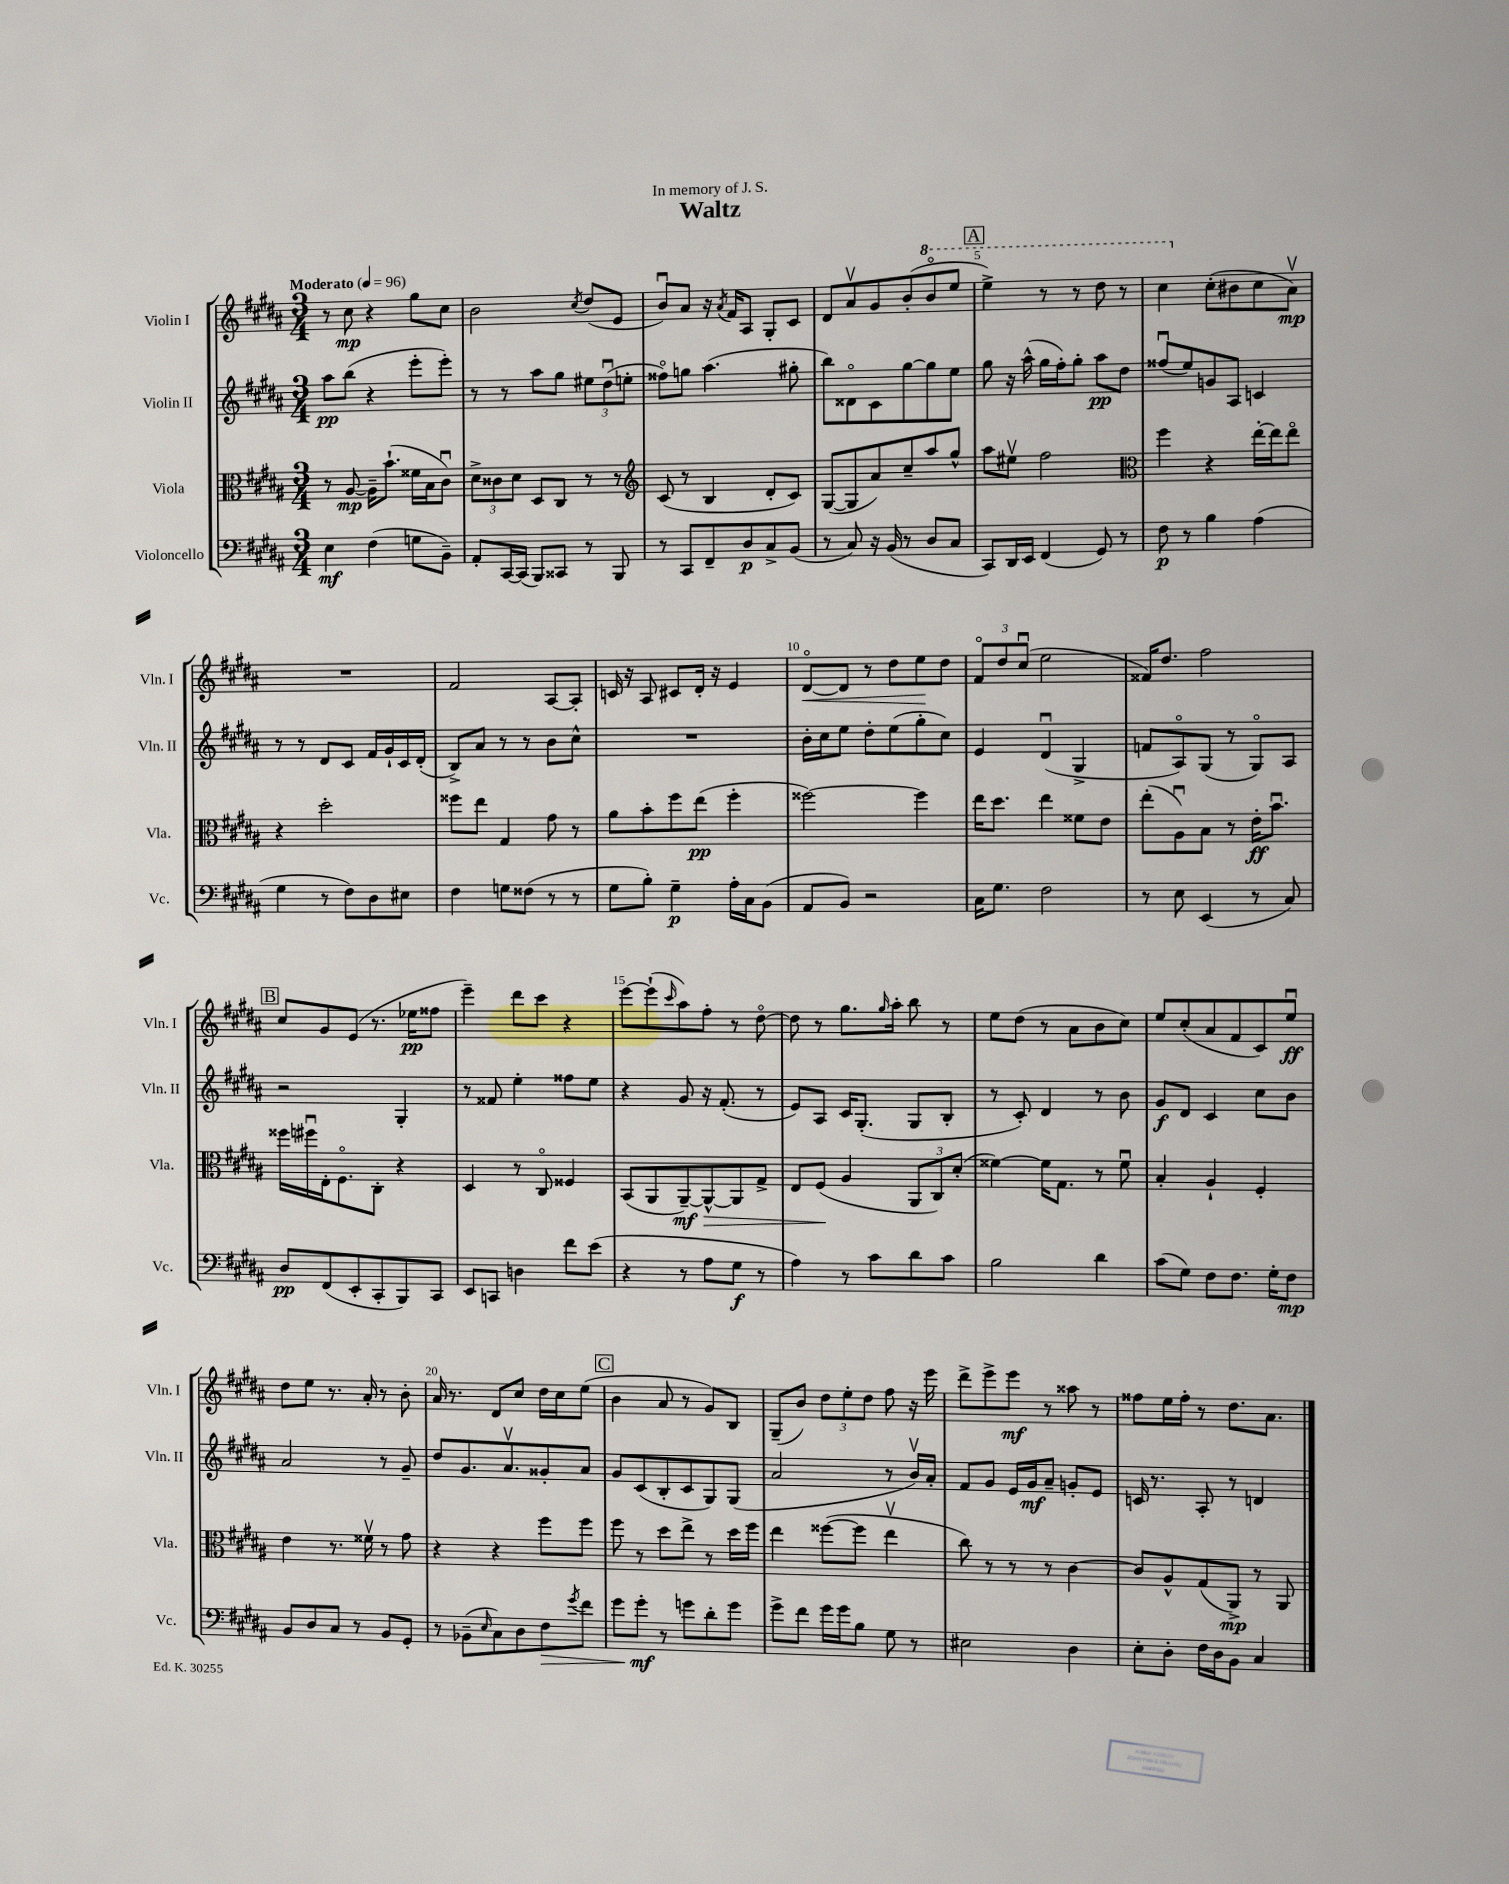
\header { title = "Waltz" dedication = "In memory of J. S." }
<<
\new StaffGroup <<
\new Staff = "s0" \with { instrumentName = "Violin I" shortInstrumentName = "Vln. I" } {
    \clef treble \key b \major \numericTimeSignature \time 3/4 \tempo "Moderato" 4 = 96
    r8 cis''8\mp r4 gis''8 cis''8 |
    b'2 \acciaccatura { cis''8 } dis''8( e'8 |
    b'8\downbow) ais'8 r16 \acciaccatura { ais'8 } fis'16 ais8 gis8-. cis'8 |
    dis'8 ais'8\upbow gis'8 b'8-.( \ottava #1 b''8\flageolet e'''8 |
    \mark \markup { \box "A" } e'''4->) r8 r8 dis'''8 r8 |
    cis'''4 \ottava #0 cis''8-.( bis'8 cis''8 ais'8\upbow\mp) |
    R2. |
    fis'2 ais8~ ais8-. |
    c'16 r16 ais8 cis'8 dis'16-. r16 e'4 |
    dis'8~\flageolet\< dis'8 r8 dis''8 e''8\! dis''8 |
    \tuplet 3/2 { fis'8\flageolet dis''8 cis''8\downbow( } e''2 |
    fisis'16) dis''8. fis''2 |
    \mark \markup { \box "B" } cis''8 gis'8 e'8( r8. ees''16\pp fisis''8 |
    e'''4--) dis'''8 cis'''8 r4 |
    e'''8~ e'''8-!( \grace { cis'''16 } ais''8) fis''8-. r8 dis''8~\flageolet |
    dis''8 r8 gis''8. \grace { gis''16 } ais''16-. b''8 r8 |
    e''8 dis''8( r8 ais'8 b'8 cis''8) |
    e''8 cis''8-.( ais'8 fis'8 cis'8) e''8\downbow\ff |
    dis''8 e''8 r8. ais'16-. r8 b'8-. |
    ais'16 r8. dis'8 cis''8 dis''16 cis''16 e''8( |
    \mark \markup { \box "C" } b'4 ais'8 r8 gis'8) b8 |
    gis8--( b'8) \tuplet 3/2 { dis''8 e''8-. dis''8 } fis''8 r16 e'''16 |
    dis'''8-> e'''8-> e'''8\mf r8 aisis''8 r8 |
    fisis''8 e''16 fisis''16-. r8 dis''8. ais'8. \bar "|." |
}
\new Staff = "s1" \with { instrumentName = "Violin II" shortInstrumentName = "Vln. II" } {
    \clef treble \key b \major \numericTimeSignature \time 3/4
    ais''8\pp b''8( r4 e'''8-. e'''8-.) |
    r8 r8 ais''8 gis''8 \tuplet 3/2 { eis''8 dis''8\downbow( e''8-. } |
    fisis''8\flageolet) g''8 ais''4.( gis''8-. |
    b''8) disis'8\flageolet cis'8 gis''8~ gis''8 e''8 |
    \mark \markup { \box "A" } gis''8 r16 ais''16-^( gis''16 fis''16-.) gis''8-. ais''8\pp dis''8 |
    fisis''8\downbow( e''8) g'8 ais8 c'4 |
    r8 r8 dis'8 cis'8 fis'16 gis'16-! cis'16 dis'16-.( |
    b8->) ais'8 r8 r8 b'8 cis''8-^ |
    R2. |
    b'16-. cis''16 e''8 dis''8-. e''8( gis''8-. cis''8) |
    e'4 dis'4\downbow( gis4-> |
    f'8 ais8\flageolet) gis8( r8 gis8\flageolet) ais8 |
    \mark \markup { \box "B" } r2 gis4-. |
    r8 fisis'8 e''4-. fisis''8 e''8 |
    r4 gis'8 r16 fis'8.-.( r8 |
    e'8) ais8 cis'16 gis8.-.( gis8 b8-. |
    r8 cis'8-.) dis'4 r8 b'8 |
    gis'8\f dis'8 cis'4 cis''8 b'8 |
    ais'2 r8 gis'8-- |
    dis''8 gis'8. ais'8.\upbow gisis'8-. ais'8 |
    \mark \markup { \box "C" } gis'8 cis'8( b8-. cis'8 gis8) gis8( |
    ais'2 r8 b'16\upbow) ais'16-. |
    fis'8 gis'8 e'16 gis'16\mf ais'8-- g'8-. e'8 |
    c'16 r8. ais8-. r8 d'4 \bar "|." |
}
\new Staff = "s2" \with { instrumentName = "Viola" shortInstrumentName = "Vla." } {
    \clef alto \key b \major \numericTimeSignature \time 3/4
    r8 ais8~\mp ais16-- b'8.-!( fisis'16 b16 cis'8\downbow) |
    \tuplet 3/2 { dis'8-> cisis'8 dis'8 } dis8 cis8 r8 r8 |
    \clef treble cis'8( r8 b4 dis'8-. cis'8) |
    gis8~( gis8 ais'8) cis''8-- ais''8 gis''8-^ |
    \mark \markup { \box "A" } ais''8 eis''8\upbow fis''2 |
    \clef alto fis''4 r4 e''16~-. e''16 e''8\flageolet |
    r4 dis''2-. |
    fisis''8 e''8 gis4 gis'8 r8 |
    ais'8 b'8-. fis''8 e''8\pp( fis''4-. |
    fisis''2~) fisis''4 |
    e''16 dis''8. e''4 fisis'8 e'8 |
    e''8-.( ais8\downbow) b8 r8 e'16-.\ff b'8.\downbow |
    \mark \markup { \box "B" } fisis''16 fis''16\downbow e16-. fis8.\flageolet cis8-. r4 |
    dis4 r8 cis8\flageolet fisis4 |
    b,8( ais,8 ais,8~--\mf) ais,8~-^\> ais,8 gis8-> |
    e8 fis8\!( ais4 \tuplet 3/2 { ais,8 cis8) dis'8-.( } |
    fisis'4~) fisis'16 gis8. r8 fisis'8\downbow |
    b4-. ais4-! fis4-. |
    e'4 r8. fisis'16\upbow r8 gis'8 |
    r4 r4 fis''8 fis''8 |
    \mark \markup { \box "C" } fis''8 r8 dis''8 e''8-> r8 dis''16 fis''16 |
    e''4 fisis''8~( fisis''8 e''4\upbow |
    cis''8) r8 r8 r8 cis'4~ |
    cis'8 ais8-^ gis8( ais,8->\mp) r8 ais,8 \bar "|." |
}
\new Staff = "s3" \with { instrumentName = "Violoncello" shortInstrumentName = "Vc." } {
    \clef bass \key b \major \numericTimeSignature \time 3/4
    e4\mf fis4( g8 b,8--) |
    ais,8-. cis,16~ cis,16( b,,8) cisis,8 r8 b,,8 |
    r8 cis,8 fis,8-- dis8\p cis8-> b,8( |
    r8 cis8) r16 b,16( r8 dis8 cis8 |
    \mark \markup { \box "A" } cis,8) dis,16 e,16 fis,4( gis,8) r8 |
    fis8\p r8 b4 ais4( |
    gis4 r8 fis8) dis8 eis8 |
    fis4 g8 fisis8( r8 r8 |
    gis8 b8-.) gis4--\p ais16-. cis16 b,8( |
    ais,8 b,8) r2 |
    cis16 gis8. fis2 |
    r8 e8 e,4( r8 cis8) |
    \mark \markup { \box "B" } dis8\pp fis,8( e,8-. cis,8-. b,,8) cis,8 |
    e,8 c,8 d4 fis'8 e'8( |
    r4 r8 ais8 gis8\f r8 |
    ais4) r8 cis'8 dis'8 cis'8 |
    b2 dis'4 |
    cis'8( gis8) fis8 fis8. gis16-. fis8\mp |
    b,8 dis8 cis8 r8 b,8 gis,8-. |
    r8 bes,8--( \grace { e16 } cis8) dis8 fis8\> \acciaccatura { gis'8 } fis'8 |
    \mark \markup { \box "C" } gis'8 gis'8-.\mf\! r8 g'8 dis'8-. g'8 |
    gis'8-> fis'8 gis'16 gis'16 b8 gis8 r8 |
    eis2 dis4 |
    e8-. dis8-. fis16 dis16 b,8 cis4 \bar "|." |
}
>>
>>
\layout { \context { \Score \override BarNumber.break-visibility = ##(#f #t #t) barNumberVisibility = #(every-nth-bar-number-visible 5) } }
